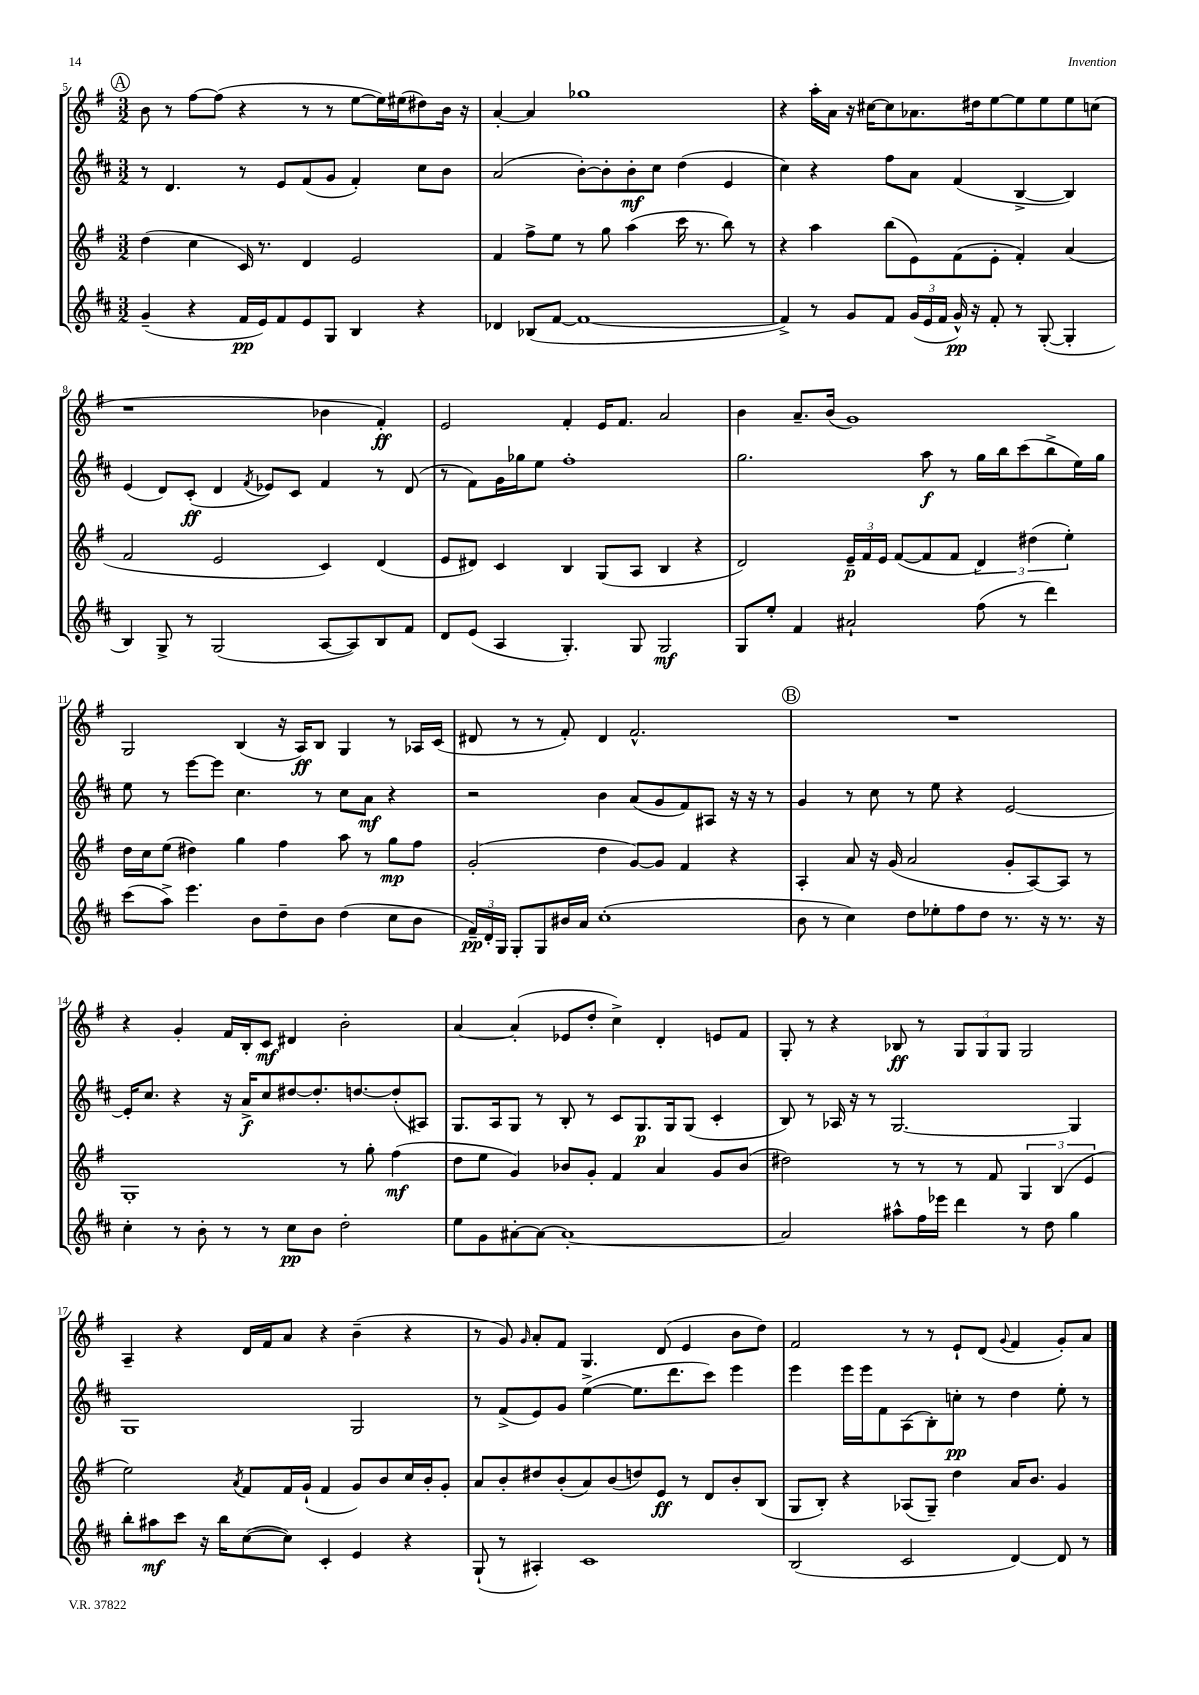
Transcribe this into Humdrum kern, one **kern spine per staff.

**kern	**kern	**kern	**kern
*staff4	*staff3	*staff2	*staff1
*clefG2	*clefG2	*clefG2	*clefG2
*k[f#c#]	*k[f#]	*k[f#c#]	*k[f#]
*M3/2	*M3/2	*M3/2	*M3/2
(4g~	(4dd	8r	8b
.	.	4.d	8r
4r	4cc	.	[8ff#
.	.	.	(8ff#]
16f#	16c)	8r	4r
16e)	8.r	.	.
8f#	.	8e	.
8e	4d	(8f#	8r
8G	.	8g	8r
4B	2e	4f#')	[8ee
.	.	.	16ee])
.	.	.	(16ee#
4r	.	8cc#	8dd#)
.	.	8b	16b
.	.	.	16r
=	=	=	=
4d-	4f#	(2a	[4a'
(8B-	8ff#^	.	4a]
[8f#	8ee	.	.
1f#_	8r	[8b')	1gg-
.	8gg	8b']	.
.	(4aa	8b'	.
.	.	8cc#	.
.	16ccc	(4dd	.
.	8.r	.	.
.	8bb)	4e	.
.	8r	.	.
=	=	=	=
4f#^])	4r	4cc#)	4r
8r	4aa	4r	16aa'
.	.	.	16a
8g	.	.	16r
.	.	.	[16cc#
8f#	(8bb	8ff#	8cc#]
(24g	8e)	8a	8.a-
24e	.	.	.
24f#	.	.	.
16g^^)	(8f#	(4f#	.
16r	.	.	16dd#
8f#'	8e'	.	[8ee
8r	4f#')	[4B^	8ee]
([8G'	.	.	8ee
4G']	(4a	4B])	8ee
.	.	.	(8cc
=	=	=	=
4B)	2f#	(4e	1r
8G^	.	8d)	.
8r	.	(8c#'	.
(2G	2e	4d	.
.	.	8qf#	.
.	.	8e-)	.
.	.	8c#	.
[8A	4c)	4f#	4b-
8A])	.	.	.
8B	(4d	8r	4f#')
8f#	.	(8d	.
=	=	=	=
8d	8e	8r	2e
(8e	8d#)	8f#)	.
4A	4c	16g	.
.	.	16gg-	.
.	.	8ee	.
4.G')	4B	1ff#'	4f#'
.	(8G	.	16e
.	.	.	8.f#
8G	8A	.	.
2G	4B	.	2a
.	4r	.	.
=	=	=	=
8G	2d)	2.gg	4b
8ee'	.	.	.
4f#	.	.	8.a~
.	.	.	(16b
2a#`	24e~	.	1g)
.	24f#	.	.
.	24e	.	.
.	([8f#	.	.
.	8f#]	8aa	.
.	8f#	8r	.
(8ff#	6d)	16gg	.
.	.	16bb	.
8r	.	(8ccc#	.
.	(6dd#	.	.
4ddd)	.	8bb^	.
.	6ee')	.	.
.	.	16ee)	.
.	.	16gg	.
=	=	=	=
(8ccc#	16dd	8ee	2G
.	16cc	.	.
8aa^)	(8ee	8r	.
4.eee	4dd#)	[8eee	.
.	.	8eee]	.
.	4gg	4.cc#	(4B
8b	.	.	.
8dd~	4ff#	.	16r
.	.	.	16A)
8b	.	8r	8B
(4dd	8aa	8cc#	4G
.	8r	8a	.
8cc#	8gg	4r	8r
8b	8ff#	.	16A-
.	.	.	(16c
=	=	=	=
24f#~)	(2g'	2r	8d#
24d'	.	.	.
24G	.	.	.
8G'	.	.	8r
8G	.	.	8r
16b#	.	.	8f#')
16a	.	.	.
(1cc#'	4dd	4b	4d#
.	[8g)	(8a	2.f#^^
.	8g]	8g	.
.	4f#	8f#)	.
.	.	8A#	.
.	4r	16r	.
.	.	16r	.
.	.	8r	.
=	=	=	=
8b	4A'	4g	1.r
8r	.	.	.
4cc#)	8a	8r	.
.	16r	8cc#	.
.	(16g	.	.
8dd	2a	8r	.
8ee-'	.	8ee	.
8ff#	.	4r	.
8dd	.	.	.
8.r	8g'	[2e	.
.	[8A)	.	.
16r	.	.	.
8.r	8A]	.	.
.	8r	.	.
16r	.	.	.
=	=	=	=
4cc#'	1G'	16e']	4r
.	.	8.cc#	.
8r	.	4r	4g'
8b'	.	.	.
8r	.	16r	16f#
.	.	16a^	16B'
8r	.	8cc#	8c
8cc#	.	[8dd#	4d#
8b	.	8.dd#']	.
2dd'	8r	.	2b'
.	.	[8.dd	.
.	8gg'	.	.
.	(4ff#	(8dd']	.
.	.	8A#)	.
=	=	=	=
8ee	8dd	8.G	[4a
8g	8ee	.	.
.	.	16A	.
[8a#'	4g)	8G	(4a']
8a#_	.	8r	.
1a#'_	8b-	8B'	8e-
.	8g'	8r	8dd'
.	4f#	8c#	4cc^)
.	.	8.G	.
.	4a	.	4d'
.	.	16G	.
.	.	(8G	.
.	8g	4c#'	8e
.	(8b-	.	8f#
=	=	=	=
2a#]	2dd#)	8B)	8G'
.	.	8r	8r
.	.	16A-	4r
.	.	16r	.
.	.	8r	.
8aa#^^	8r	[2.G	8B-
16ff#	8r	.	8r
16eee-	.	.	.
4ddd	8r	.	12G
.	.	.	12G
.	8f#	.	.
.	.	.	12G
8r	6G	.	2G
8dd	.	.	.
.	(6B	.	.
4gg	.	4G]	.
.	6e	.	.
=	=	=	=
8bb'	2ee)	1G	4A~
8aa#	.	.	.
8ccc#	.	.	4r
16r	.	.	.
16bb	.	.	.
.	8qa	.	.
([8cc#	8f#	.	16d
.	.	.	16f#
8cc#])	16f#	.	8a
.	(16g`	.	.
4c#'	4f#	.	4r
4e	8g)	2G	(4b~
.	8b	.	.
4r	16cc	.	4r
.	16b'	.	.
.	8g'	.	.
=	=	=	=
(8G`	8a	8r	8r
8r	8b'	(8f#^	8g)
.	.	.	16qqg
4A#')	8dd#	8e)	8a'
.	(8b'	8g	8f#
1c#	8a)	([4ee^	4.G
.	(8b	.	.
.	8dd)	8.ee]	.
.	8e	.	(8d
.	.	8.ddd	.
.	8r	.	4e
.	8d	8ccc#)	.
.	8b'	4eee	8b
.	(8B	.	8dd)
=	=	=	=
(2B	8G	4eee	2f#
.	8B')	.	.
.	4r	16eee	.
.	.	16eee	.
.	.	8f#	.
2c#	(8A-	(8A	8r
.	8G~)	8B')	8r
.	4dd	8cc'	8e`
.	.	8r	(8d
.	.	.	8qqg
[4d)	16a	4dd	4f#
.	8.b	.	.
8d]	4g	8ee'	8g')
8r	.	8r	8a
==	==	==	==
*-	*-	*-	*-
